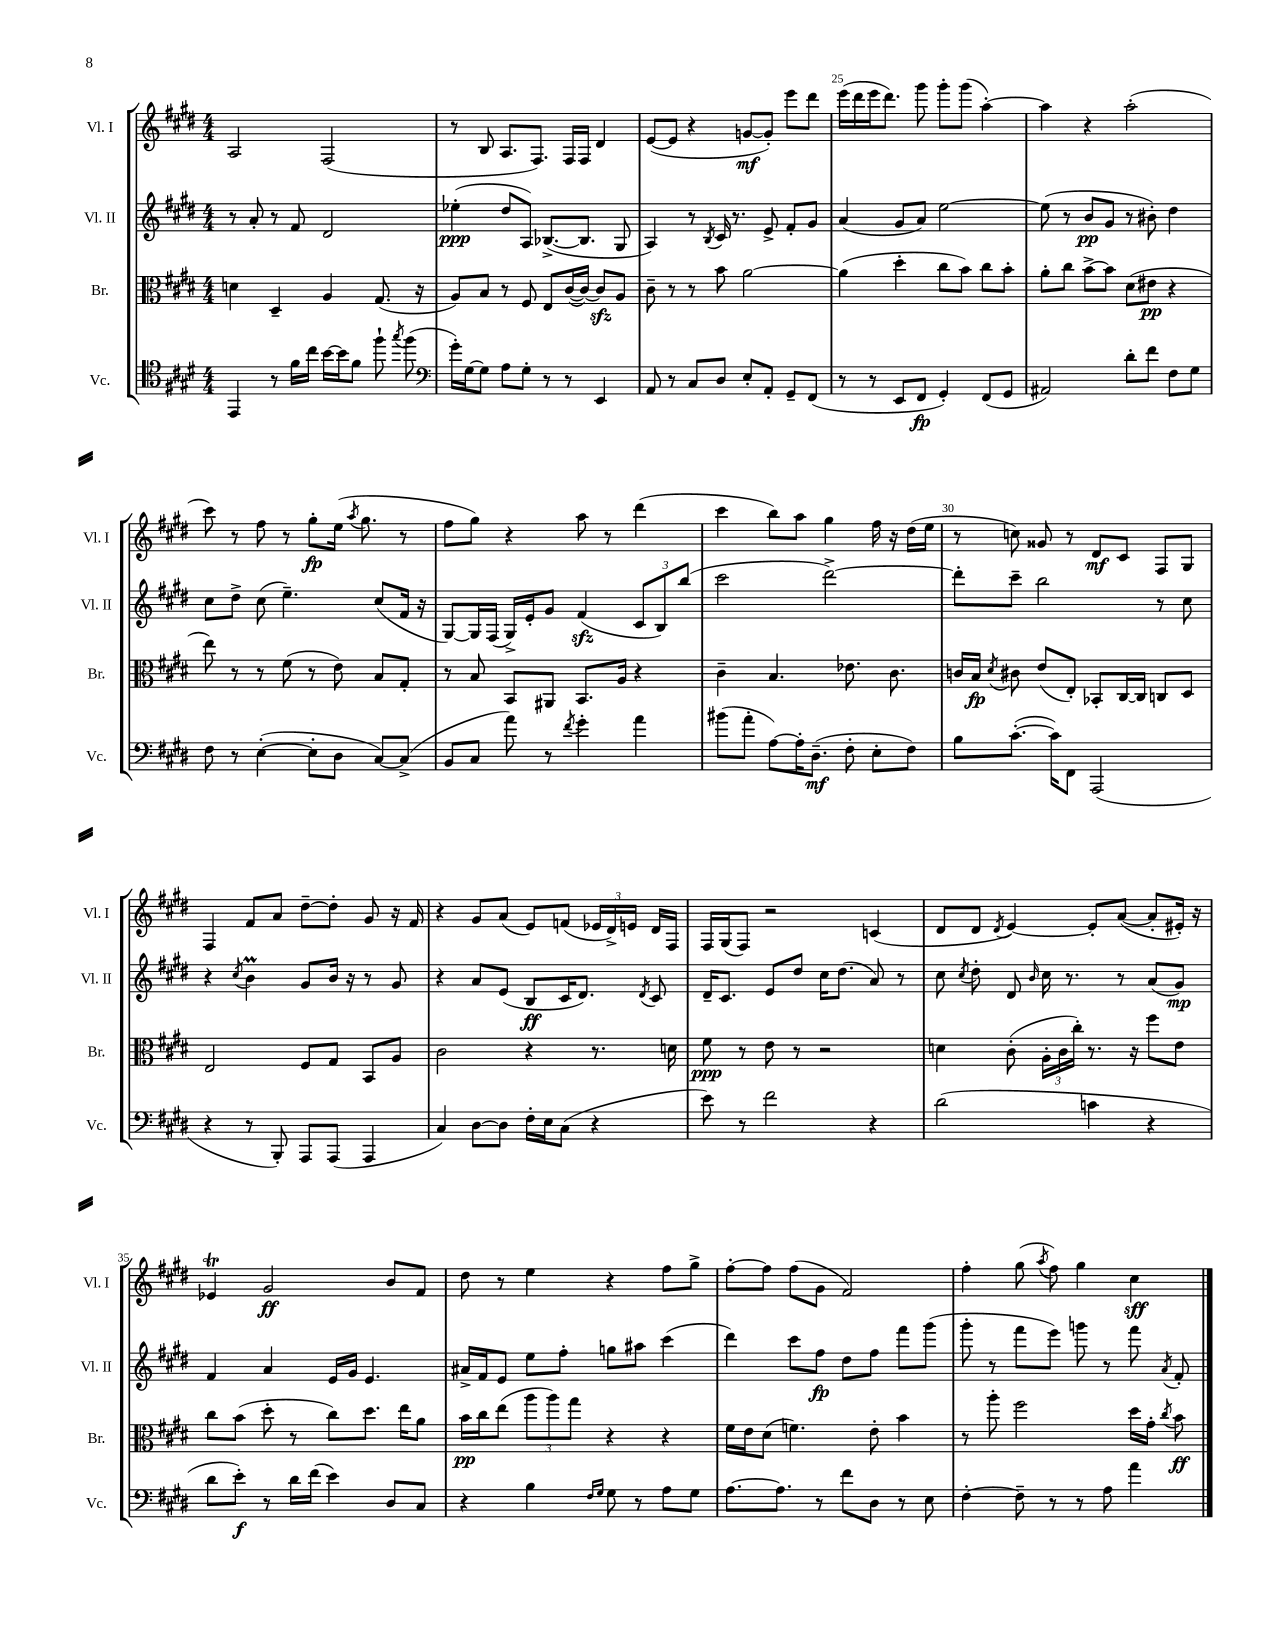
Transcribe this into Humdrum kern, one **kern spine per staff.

**kern	**dynam	**kern	**dynam	**kern	**dynam	**kern	**dynam
*part4	*part4	*part3	*part3	*part2	*part2	*part1	*part1
*staff4	*staff4	*staff3	*staff3	*staff2	*staff2	*staff1	*staff1
*I"Vc.	*	*I"Br.	*	*I"Vl. II	*	*I"Vl. I	*
*I'Vc.	*	*I'Br.	*	*I'Vl. II	*	*I'Vl. I	*
*clefC4	*	*clefC3	*	*clefG2	*	*clefG2	*
*k[f#c#g#d#]	*	*k[f#c#g#d#]	*	*k[f#c#g#d#]	*	*k[f#c#g#d#]	*
*M4/4	*	*M4/4	*	*M4/4	*	*M4/4	*
=22	=22	=22	=22	=22	=22	=22	=22
4EE/	.	4dn\	.	8r	.	2A/	.
.	.	.	.	8a'/	.	.	.
8r	.	4D#~/	.	8r	.	.	.
16f#\LL	.	.	.	8f#/	.	.	.
16cc#\JJ	.	.	.	.	.	.	.
[16b\LL	.	4A/	.	2d#/	.	(2F#/	.
16b\J]	.	.	.	.	.	.	.
8f#\J	.	.	.	.	.	.	.
8ff#`\	.	(8.G#/	.	.	.	.	.
8qgg#/	.	.	.	.	.	.	.
(8ff#\	.	.	.	.	.	.	.
.	.	16r	.	.	.	.	.
=23	=23	=23	=23	=23	=23	=23	=23
*clefF4	*	*	*	*	*	*	*
16g#'\LL)	.	8A/L)	.	(4ee-X'\	ppp	8r	.
[16G#\J	.	.	.	.	.	.	.
8G#\J]	.	8B/J	.	.	.	8B/	.
8A\L	.	8r	.	8dd#/L	.	8.A/L	.
8G#'\J	.	8F#/	.	8A/J)	.	.	.
.	.	.	.	.	.	8.F#/J)	.
8r	.	8E/L	.	([8.B-X^/L	.	.	.
8r	.	([16c#/L	.	.	.	16F#/LL	.
.	.	16c#/JJ_)	.	8.B-/J]	.	16F#/JJ	.
4EE/	.	8c#zz/L]	.	.	.	4d#/	.
.	.	8A/J	.	8G#/	.	.	.
=24	=24	=24	=24	=24	=24	=24	=24
8AA/	.	8c#~\	.	4A/)	.	([8e/L	.
8r	.	8r	.	.	.	8e/J]	.
8C#/L	.	8r	.	8r	.	4r	.
.	.	.	.	8qB/	.	.	.
8D#/J	.	8b\	.	16c#/	.	.	.
.	.	.	.	8.r	.	.	.
8E'/L	.	[2a\	.	.	.	[8gn/L	mf
8AA'/J	.	.	.	8e^/	.	8g'/J])	.
8GG#~/L	.	.	.	8f#'/L	.	8eee\L	.
(8FF#/J	.	.	.	8g#/J	.	8ddd#\J	.
=25	=25	=25	=25	=25	=25	=25	=25
8r	.	(4a\]	.	(4a/	.	(16eee\LL	.
.	.	.	.	.	.	16ddd#\	.
8r	.	.	.	.	.	16eee\J	.
.	.	.	.	.	.	8.ddd#\J)	.
8EE/L	.	4dd#'\	.	8g#/L	.	.	.
8FF#/J	fp	.	.	8a/J)	.	8ggg#\	.
4GG#'/)	.	8cc#\L	.	[2ee\	.	8ggg#'\L	.
.	.	8b\J)	.	.	.	(8ggg#\J	.
(8FF#/L	.	8cc#\L	.	.	.	[4aa'\)	.
8GG#/J	.	8b'\J	.	.	.	.	.
=26	=26	=26	=26	=26	=26	=26	=26
2AA#X/)	.	8a'\L	.	(8ee\]	.	4aa\]	.
.	.	8cc#\J	.	8r	.	.	.
.	.	[8b^\L	.	8b/L	pp	4r	.
.	.	8b\J]	.	8g#/J	.	.	.
8d#'\L	.	(8d#\L	.	8r	.	(2aa'\	.
8f#\J	.	8e#X\J	pp	8b#X'\)	.	.	.
8F#\L	.	4r	.	4dd#\	.	.	.
8G#\J	.	.	.	.	.	.	.
!!LO:LB:g=z
=27	=27	=27	=27	=27	=27	=27	=27
8F#\	.	8ee\)	.	8cc#\L	.	8ccc#\)	.
8r	.	8r	.	8dd#^\J	.	8r	.
([4E'\	.	8r	.	(8cc#\	.	8ff#\	.
.	.	(8f#\	.	4.ee~\)	.	8r	.
8E'\L]	.	8r	.	.	.	8gg#'\L	fp
8D#\J	.	8e\)	.	.	.	(16ee\Jk	.
.	.	.	.	.	.	8qaa/	.
.	.	.	.	.	.	8.gg#\	.
[8C#/L)	.	8B/L	.	(8cc#/L	.	.	.
(8C#^/J]	.	8G#'/J	.	16f#/Jk	.	8r	.
.	.	.	.	16r	.	.	.
=28	=28	=28	=28	=28	=28	=28	=28
8BB/L	.	8r	.	[8G#/L)	.	8ff#\L	.
8C#/J	.	8B/	.	16G#/L]	.	8gg#\J)	.
.	.	.	.	(16F#/JJ	.	.	.
8a\)	.	8BB/L	.	16G#^/LL)	.	4r	.
.	.	.	.	16e'/J	.	.	.
8r	.	8AA#X/J	.	8g#/J	.	.	.
8qf#/	.	.	.	.	.	.	.
4g#'\	.	8.BB/L	.	(4f#zz/	.	8aa\	.
.	.	.	.	.	.	8r	.
.	.	16A/Jk	.	.	.	.	.
4a\	.	4r	.	12c#/L	.	(4ddd#\	.
.	.	.	.	12B/)	.	.	.
.	.	.	.	(12bb/J	.	.	.
=29	=29	=29	=29	=29	=29	=29	=29
(8b#X\L	.	4c#~\	.	2ccc#\	.	4ccc#\	.
8a'\J	.	.	.	.	.	.	.
[8A\L)	.	4.B/	.	.	.	8bb\L)	.
16A'\K]	.	.	.	.	.	8aa\J	.
(8.D#~\J	mf	.	.	.	.	.	.
.	.	.	.	[2ddd#^\)	.	4gg#\	.
8F#'\	.	8.e-X\	.	.	.	.	.
8E'\L	.	.	.	.	.	16ff#\	.
.	.	8.c#\	.	.	.	16r	.
8F#\J)	.	.	.	.	.	(16dd#\LL	.
.	.	.	.	.	.	16ee\JJ	.
=30	=30	=30	=30	=30	=30	=30	=30
8B\L	.	16cn/LL	.	8ddd#'\L]	.	8r	.
.	.	16B/JJ	fp	.	.	.	.
.	.	8qd#/	.	.	.	.	.
([8.c#'\J	.	8c#X\	.	8ccc#~\J	.	8ccn\)	.
.	.	(8e/L	.	2bb\	.	8g##X/	.
16c#\KL])	.	.	.	.	.	.	.
8FF#\J	.	8E'/J)	.	.	.	8r	.
(2AAA/	.	8BB-X'/L	.	.	.	8d#/L	mf
.	.	[16C#/L	.	.	.	8c#/J	.
.	.	16C#/JJ]	.	.	.	.	.
.	.	8Cn/L	.	8r	.	8F#/L	.
.	.	8D#/J	.	8cc#\	.	8G#/J	.
!!LO:LB:g=z
=31	=31	=31	=31	=31	=31	=31	=31
4r	.	2E/	.	4r	.	4F#/	.
.	.	.	.	8qcc#/	.	.	.
8r	.	.	.	4bM\	.	8f#/L	.
8BBB'/)	.	.	.	.	.	8a/J	.
8AAA/L	.	8F#/L	.	8g#/L	.	[8dd#~\L	.
(8AAA/J	.	8G#/J	.	16b/Jk	.	8dd#'\J]	.
.	.	.	.	16r	.	.	.
4AAA/	.	8BB/L	.	8r	.	8g#/	.
.	.	8A/J	.	8g#/	.	16r	.
.	.	.	.	.	.	16f#/	.
=32	=32	=32	=32	=32	=32	=32	=32
4C#/)	.	2c#\	.	4r	.	4r	.
[8D#\L	.	.	.	8a/L	.	8g#/L	.
8D#\J]	.	.	.	(8e/J	.	(8a/J	.
16F#'\LL	.	4r	.	8B/L	ff	8e/L)	.
16E\J	.	.	.	.	.	.	.
(8C#\J	.	.	.	16c#/K	.	(8fn/J	.
.	.	.	.	8.d#/J)	.	.	.
4r	.	8.r	.	.	.	24e-X/LL	.
.	.	.	.	.	.	24d#^/)	.
.	.	.	.	.	.	24en/JJ	.
.	.	.	.	8qd#/	.	.	.
.	.	.	.	8c#/	.	16d#/LL	.
.	.	16dn\	.	.	.	16F#/JJ	.
=33	=33	=33	=33	=33	=33	=33	=33
8e\)	.	8f#\	ppp	16d#~/KL	.	16F#/LL	.
.	.	.	.	8.c#/J	.	(16G#/J	.
8r	.	8r	.	.	.	8F#/J)	.
2f#\	.	8e\	.	8e/L	.	2r	.
.	.	8r	.	8dd#/J	.	.	.
.	.	2r	.	16cc#\KL	.	.	.
.	.	.	.	(8.dd#\J	.	.	.
4r	.	.	.	8a/)	.	(4cn/	.
.	.	.	.	8r	.	.	.
=34	=34	=34	=34	=34	=34	=34	=34
(2d#\	.	4dn\	.	8cc#\	.	8d#/L	.
.	.	.	.	8qcc#/	.	.	.
.	.	.	.	8dd#'\	.	8d#/J	.
.	.	.	.	.	.	8qd#/	.
.	.	(8c#'\	.	8d#/	.	[4e/)	.
.	.	.	.	16qqb/	.	.	.
.	.	24A'\LL	.	16cc#\	.	.	.
.	.	24c#\	.	.	.	.	.
.	.	.	.	8.r	.	.	.
.	.	24cc#'\JJ)	.	.	.	.	.
4cn\	.	8.r	.	.	.	8e'/L]	.
.	.	.	.	8r	.	([8a/J	.
.	.	16r	.	.	.	.	.
4r	.	8ff#\L	.	(8a/L	.	8a'/L]	.
.	.	8e\J	.	8g#/J)	mp	16e#X'/Jk)	.
.	.	.	.	.	.	16r	.
!!LO:LB:g=z
=35	=35	=35	=35	=35	=35	=35	=35
8d#\L	.	8cc#\L	.	4f#/	.	4e-XT/	.
8e'\J)	f	(8b\J	.	.	.	.	.
8r	.	8dd#'\	.	4a/	.	2g#/	ff
16d#\LL	.	8r	.	.	.	.	.
(16f#\JJ	.	.	.	.	.	.	.
4e\)	.	8cc#\L)	.	16e/LL	.	.	.
.	.	.	.	16g#/JJ	.	.	.
.	.	8.dd#\J	.	4.e/	.	.	.
8D#/L	.	.	.	.	.	8b/L	.
.	.	16ee\KL	.	.	.	.	.
8C#/J	.	8a\J	.	.	.	8f#/J	.
=36	=36	=36	=36	=36	=36	=36	=36
4r	.	16b\LL	pp	16a#X^/LL	.	8dd#\	.
.	.	16cc#\J	.	16f#/J	.	.	.
.	.	(8ee\J	.	8e/J	.	8r	.
4B\	.	12aa\L	.	8ee\L	.	4ee\	.
.	.	12aa\)	.	.	.	.	.
.	.	.	.	8ff#'\J	.	.	.
.	.	12gg#\J	.	.	.	.	.
16qqF#/LL	.	.	.	.	.	.	.
16qqG#/JJ	.	.	.	.	.	.	.
8G#\	.	4r	.	8ggn\L	.	4r	.
8r	.	.	.	8aa#X\J	.	.	.
8A\L	.	4r	.	(4ccc#\	.	8ff#\L	.
8G#\J	.	.	.	.	.	8gg#^\J	.
=37	=37	=37	=37	=37	=37	=37	=37
[8.A\L	.	16f#\LL	.	4ddd#\)	.	[8ff#'\L	.
.	.	16e\J	.	.	.	.	.
.	.	(8d#\J	.	.	.	8ff#\J]	.
8.A\J]	.	.	.	.	.	.	.
.	.	4.fn\)	.	8ccc#\L	.	(8ff#\L	.
8r	.	.	.	8ff#\J	fp	8g#\J	.
8f#\L	.	.	.	8dd#\L	.	2f#/)	.
8D#\J	.	8e'\	.	8ff#\J	.	.	.
8r	.	4b\	.	8fff#\L	.	.	.
8E\	.	.	.	(8ggg#\J	.	.	.
=38	=38	=38	=38	=38	=38	=38	=38
[4F#'\	.	8r	.	8ggg#'\	.	4ff#'\	.
.	.	8aa'\	.	8r	.	.	.
8F#~\]	.	2ff#\	.	8fff#\L	.	(8gg#\	.
.	.	.	.	.	.	8qaa/	.
8r	.	.	.	8eee\J)	.	8ff#\)	.
8r	.	.	.	8gggn\	.	4gg#\	.
8A\	.	.	.	8r	.	.	.
4a\	.	16dd#\LL	.	8fff#\	.	4cc#\	sff
.	.	16g#'\JJ	.	.	.	.	.
.	.	8qcc#/	.	8qa/	.	.	.
.	.	8b\	ff	8f#'/	.	.	.
==	==	==	==	==	==	==	==
*-	*-	*-	*-	*-	*-	*-	*-
